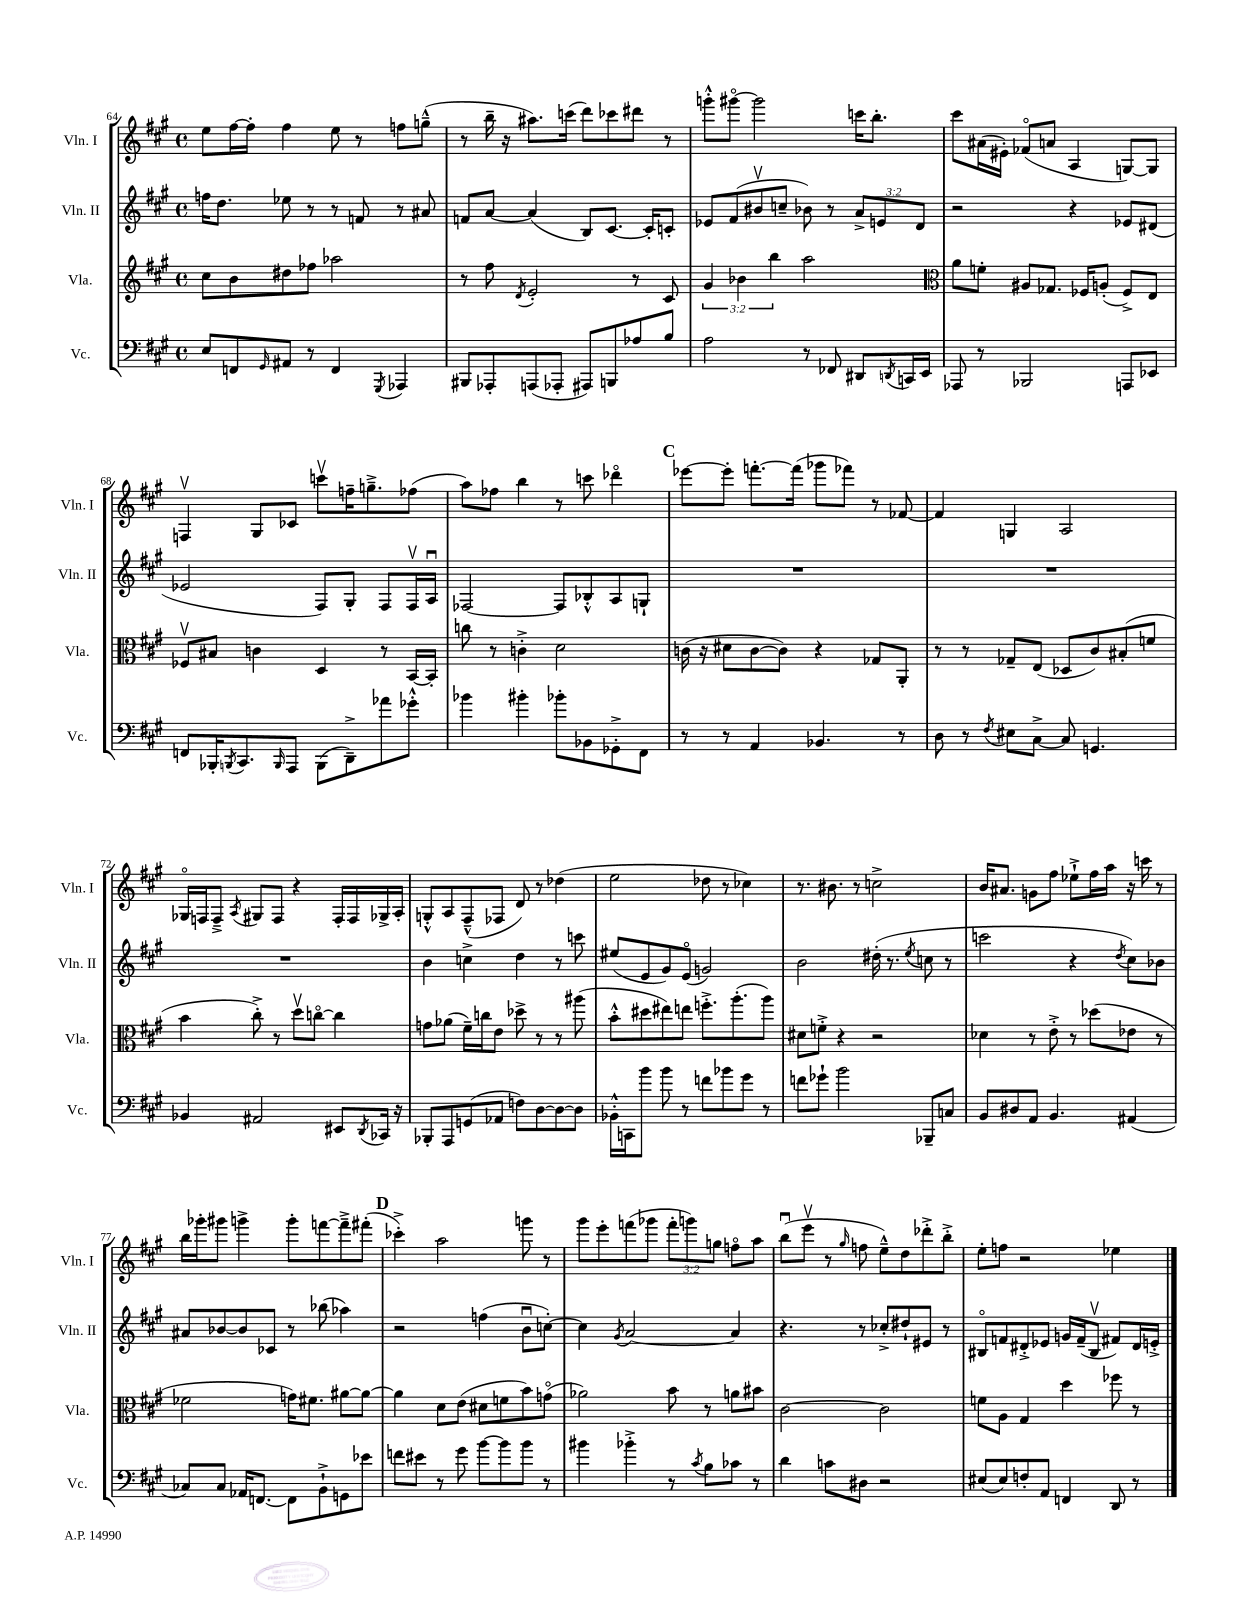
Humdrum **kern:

**kern	**kern	**kern	**kern
*staff4	*staff3	*staff2	*staff1
*clefF4	*clefG2	*clefG2	*clefG2
*k[f#c#g#]	*k[f#c#g#]	*k[f#c#g#]	*k[f#c#g#]
*M4/4	*M4/4	*M4/4	*M4/4
*met(c)	*met(c)	*met(c)	*met(c)
8E	8cc#	16ff	8ee
.	.	8.dd	.
8FF	8b	.	[16ff#
.	.	.	16ff#']
16qqGG#	.	.	.
8AA#	8dd#	8ee-	4ff#
8r	8ff-	8r	.
4FF	2aa-	8r	8ee
.	.	8f	8r
8qGGG#	.	.	.
4AAA-	.	8r	8ff
.	.	8a#	(8gg~^^
=	=	=	=
8BBB#	8r	8f	8r
8AAA-'	8ff#	[8a	16bb~
.	.	.	16r
.	8qd	.	.
(8AAA	2e'	(4a]	8.aa#)
8AAA-'	.	.	.
.	.	.	(16ccc
8AAA#)	.	8B)	8ddd)
8BBB	.	[8.c#	8ccc-
8A-	8r	.	8ddd#
.	.	16c#']	.
8B	8c#	8c'	8r
=	=	=	=
2A	6g#	8e-	8ggg'^^
.	.	(8f#	[8ggg#o
.	6b-	.	.
.	.	8b#v	2ggg#]
.	6bb	.	.
.	.	8cc~	.
8r	2aa	8b-)	.
8FF-	.	8r	.
8DD#	.	12a^	16ccc
.	.	.	8.bb'
.	.	12e	.
8qDD	.	.	.
16CC	.	.	.
.	.	12d	.
16EE	.	.	.
=	=	=	=
*	*clefC3	*	*
8AAA-	8a	2r	8ccc#
8r	8f'	.	(16a#
.	.	.	16e#')
2BBB-	8A#	.	(8f-o
.	8.G-	.	8a
.	.	4r	4A
.	16F-	.	.
.	(8A'	.	.
8AAA	8F-^)	8e-	[8G)
8EE-	8E	(8d#	8G]
=	=	=	=
8FF	8F-v	2e-	4Fv
16BBB-'	8B#	.	.
8qBBB	.	.	.
8.CC#	.	.	.
.	4c	.	8G#
16qqBBB	.	.	.
8AAA	.	.	8c-
(8BBB	4D	8F#)	8cccv
8DD~^)	.	8G#'	16ff~
.	.	.	8.gg~^
8a-	8r	8F#	.
8g-'^^	[16BB	16F#v	(8ff-
.	16BB']	16Au	.
=	=	=	=
4b-	8cc	[2F-	8aa)
.	8r	.	8ff-
4b#'	4c'^	.	4bb
8b-'	2d	8F-]	8r
8BB-	.	8B-'^^	8ccc
8GG-'^	.	8A	4ddd-o
8FF#	.	8G`	.
=	=	=	=
8r	(16c	1r	[8eee-
.	16r	.	.
8r	8d#	.	8eee-']
4AA	[8c	.	[8.fff'
.	8c])	.	.
.	.	.	(16fff]
4.BB-	4r	.	8ggg-
.	.	.	8fff-)
.	8G-	.	8r
8r	8AA'	.	[8f-
=	=	=	=
8D	8r	1r	4f-]
8r	8r	.	.
8qF#	.	.	.
8E#	8G-~	.	4G
[8C#^	(8E	.	.
8C#]	8D-	.	2A
4.GG	8c#)	.	.
.	(8B#'	.	.
.	8f	.	.
=	=	=	=
4BB-	4b	1r	16G-o
.	.	.	16F
.	.	.	8F~^
.	.	.	8qA
2AA#	8cc#'^)	.	8G#
.	8r	.	8F
.	8ddv	.	4r
.	[8cco	.	.
8EE#	4cc]	.	16F'
.	.	.	16F
8qDD	.	.	.
16CC-	.	.	16G-^
16r	.	.	16A'
=	=	=	=
8BBB-'	8g	4b	8G'^^
8AAA	(8a-	.	8A
(8GG	16f#~)	4cc^	(8F#~^^
.	16cc	.	.
8AA-	8e	.	8F-
8F)	8dd-^	4dd	8d)
[8D	8r	.	8r
8D_	8r	8r	(4dd-
8D]	(8aa#	8ccc	.
=	=	=	=
16BB-'^^	8b'^^	(8ee#	2ee
16CC	.	.	.
8b	8dd#	8e	.
8b	8ee#)	8g#)	.
8r	8ee	(8eo	.
8f	8.ff'^	2g)	8dd-
8b-	.	.	8r
.	(8.aa'	.	.
8g#	.	.	4cc-)
8r	8aa)	.	.
=	=	=	=
8f	8d#	2b	8.r
8g-`	8f'^	.	.
.	.	.	8.b#
2b	4r	.	.
.	.	.	8r
.	2r	(16dd#'	2cc^
.	.	8.r	.
.	.	8qee	.
8BBB-~	.	8cc	.
8C	.	8r	.
=	=	=	=
8BB	4d-	2ccc	16b
.	.	.	8.a#
8D#	.	.	.
8AA	8r	.	8g
4.BB	8e'^	.	8ff#
.	8r	4r	8ee-`^
.	(8dd-	.	16ff#
.	.	.	16aa
.	.	8qdd	.
(4AA#	8e-	8cc#)	16r
.	.	.	16ccc
.	8r	8b-	8r
=	=	=	=
8C-)	2f-	8a#	16bb
.	.	.	16ggg-'
8C-	.	[8b-	8ggg#
16AA-	.	8b-]	4ggg^
[8.FF	.	.	.
.	.	8c-	.
8FF]	16g)	8r	8ggg'
.	8.f#	.	.
8BB`^	.	(8bb-	[8fff
8GG	[8a#	4aa-)	8fff~^]
8e-	8a#_	.	(8fff#'
=	=	=	=
8f	4a#]	2r	4ccc-'^)
8e#	.	.	.
8r	8d	.	2aa
8g#	(8e	.	.
[8b	8d#	(4ff	.
8b]	8f	.	.
8b	8b)	8bu	8ggg
8r	(8go	[8cc')	8r
=	=	=	=
4b#	2a-)	4cc]	8ggg#
.	.	.	8eee'
.	.	8qg#	.
4b-'^	.	[2a	(8fff
.	.	.	8ggg-
8r	8b	.	12fff'
.	.	.	12ggg)
8qc#	.	.	.
8B	8r	.	.
.	.	.	12gg
8c-	8a	4a]	8ffo
8r	8b#	.	8aa
=	=	=	=
4d	[2c#	4.r	(8bbu
.	.	.	8eeev
8c	.	.	8r
.	.	.	16qqgg#
8D#	.	8r	8ff
2r	2c#]	8cc-'^	8ee~^^)
.	.	8dd#`	8dd
.	.	8e#	8ddd-'^
.	.	8r	8bb'^
=	=	=	=
(8E#	8f	8B#o	8ee'
8E#)	8A	8f	8ff
8F'	4G#	8d#'^	2r
8AA	.	8e-	.
4FF	4dd	16g	.
.	.	(16f~	.
.	.	8B#v	.
8DD	8ff-	8f#)	4ee-
8r	8r	16d#	.
.	.	16e'^	.
==	==	==	==
*-	*-	*-	*-
